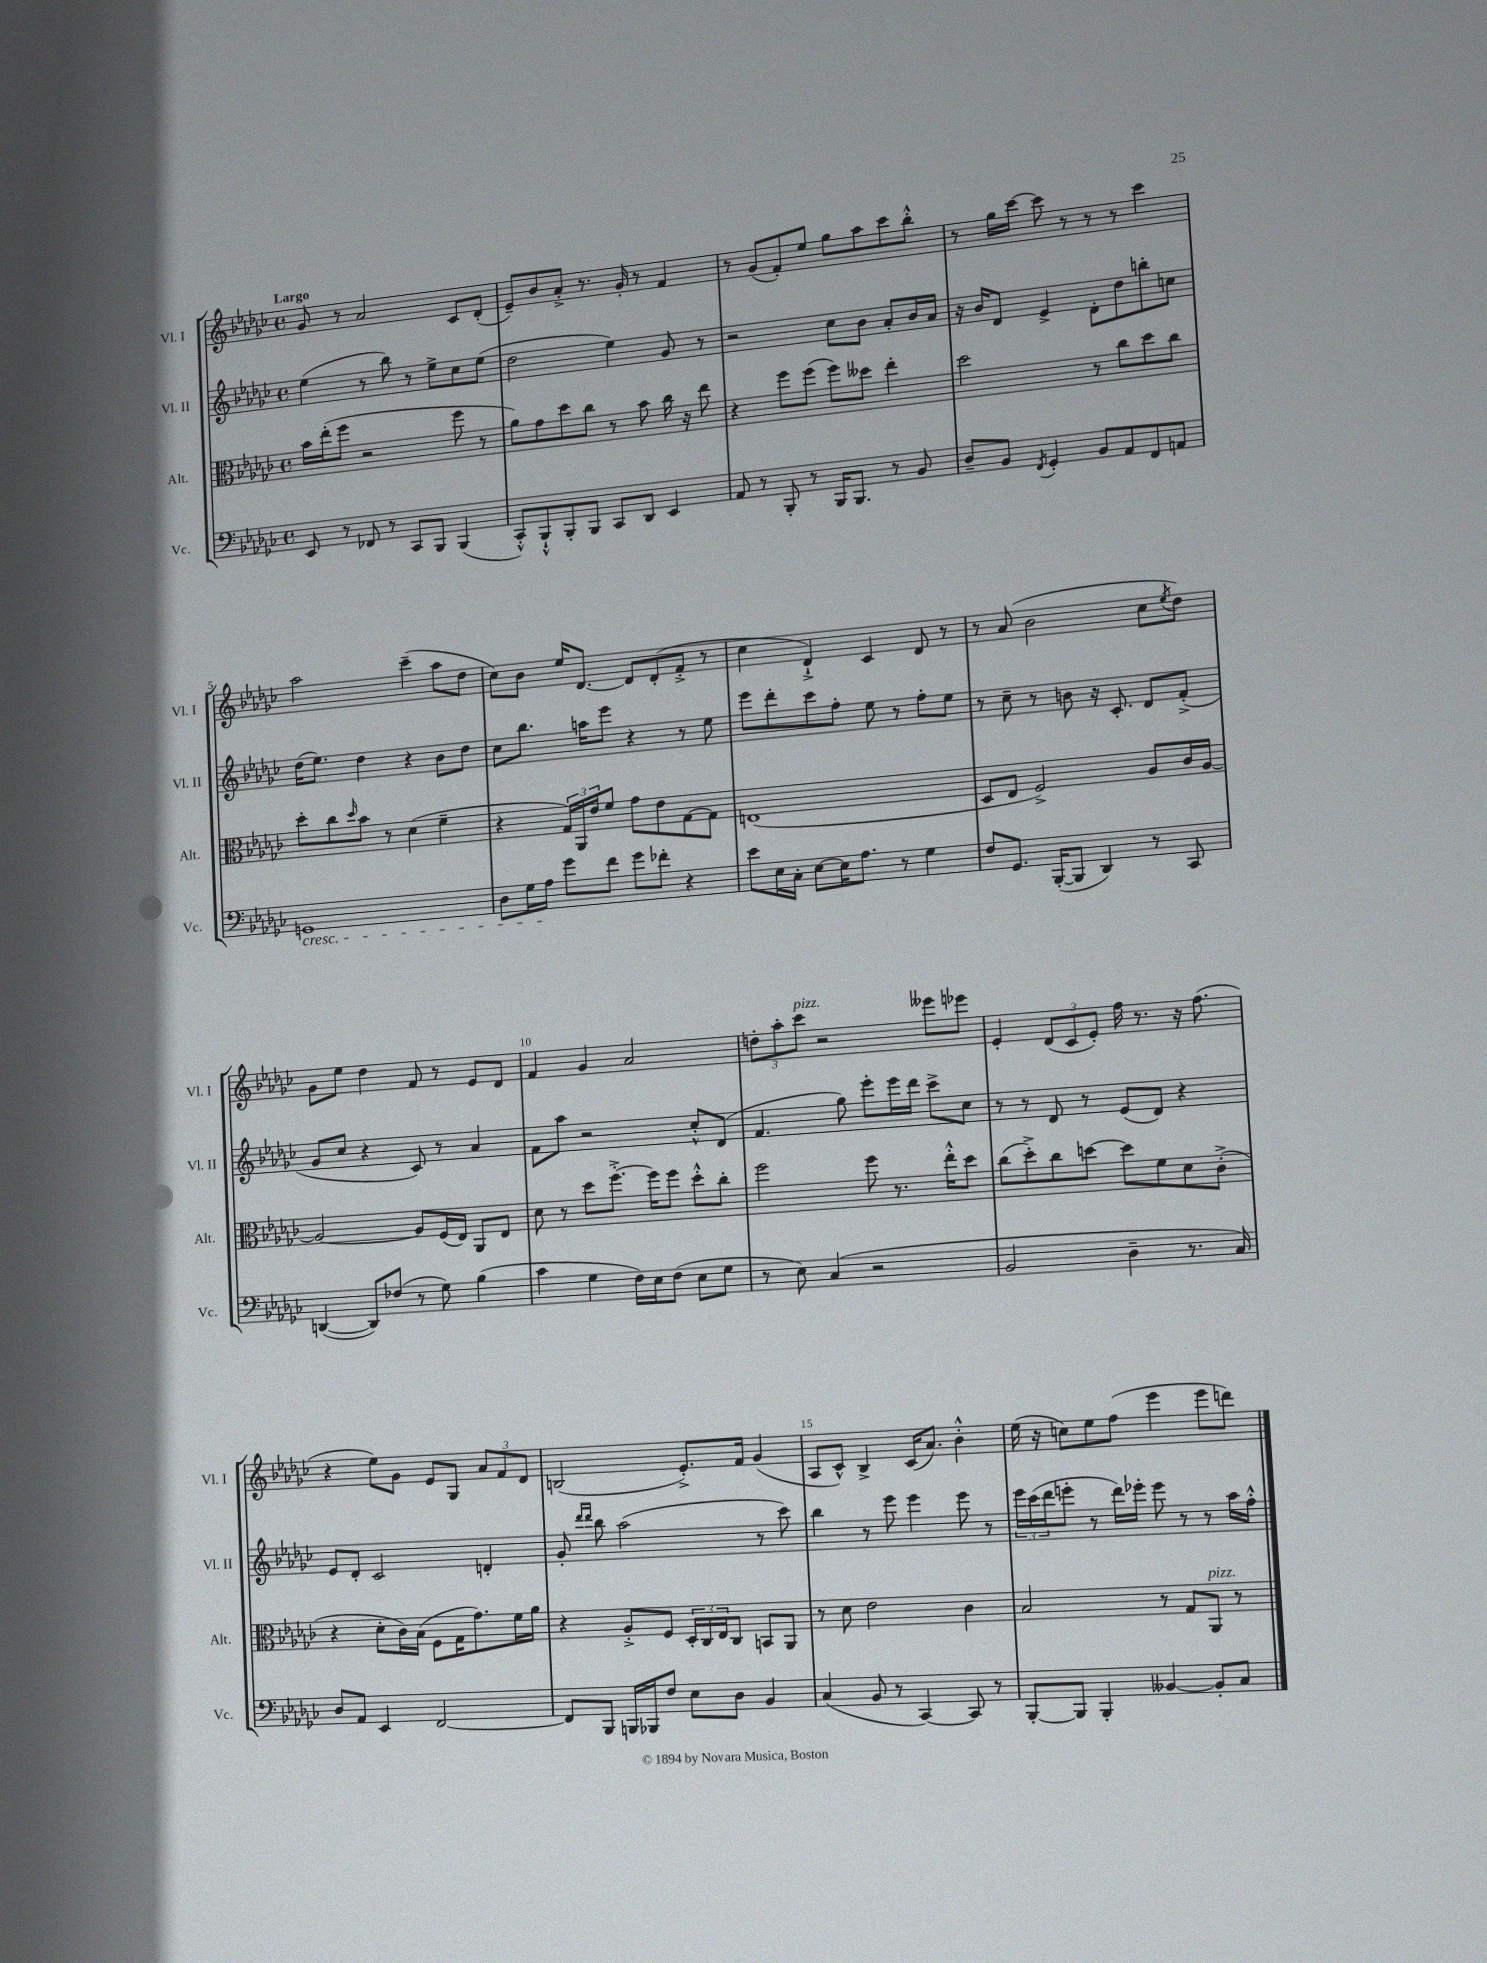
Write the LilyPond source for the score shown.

<<
\new StaffGroup <<
\new Staff = "s0" \with { instrumentName = "Vl. I" shortInstrumentName = "Vl. I" } {
    \clef treble \key ges \major \defaultTimeSignature \time 4/4 \tempo "Largo"
    ges'8 r8 aes'2 ces'8 des'8-.( |
    ees'8--) bes'8 aes'8-.-> r8. ges'16-. r8 f'4 |
    r8 ges'8( f'8-.) ees''8 ges''8 aes''8 ces'''8 bes''8-.-^ |
    r8 ges''16 ces'''16~ ces'''8 r8 r8 r8 ces'''4 |
    aes''2 ces'''4--( aes''8 des''8 |
    ces''8) bes'8 ees''16 des'8.~ des'8 des'8-.( f'8-.-> r8 |
    ces''4 des'4-!->) ces'4 des'8 r8 |
    r8 aes'8( bes'2 ces''8 \acciaccatura { ees''8 } des''8) |
    ges'8 ees''8 des''4 f'8 r8 ees'8 des'8 |
    f'4 ges'4 aes'2 |
    \tuplet 3/2 { d''8-. aes''8-. ces'''8^\markup { \italic "pizz." } } r2 eeses'''8 ees'''8 |
    ees'4-. \tuplet 3/2 { des'8( ces'8 ees'8-.) } f''16 r8. r16 f''8.( |
    r4 ees''8) ges'8 ees'8 ges8 \tuplet 3/2 { aes'8 f'8 des'8 } |
    b2( ees'8.-.->) f'16 ges'4( |
    aes8 ces'8-^) bes4-> ces'16( aes'8.) bes'4-.-^ |
    ees''16( r16 c''8) ees''8 f''8( ees'''4 ees'''8 d'''8) \bar "|." |
}
\new Staff = "s1" \with { instrumentName = "Vl. II" shortInstrumentName = "Vl. II" } {
    \clef treble \key ges \major \defaultTimeSignature \time 4/4
    ees''4( r8 bes''8) r8 ees''8-> ces''8 ees''8( |
    des''2 ees''4) ges'8 r8 |
    r2 ces''8 bes'8 aes'8-. bes'16 aes'16 |
    r16 bes'16 des'8 ees'4-> des'8-. des''8 b''8-. c''8 |
    des''16( ees''8.) des''4 r4 bes'8 des''8 |
    ces''8 bes''8. a''16 ees'''8 r4 r8 ees''8 |
    ees'''8 des'''8-. ces'''8 f''8-. ees''8 r8 f''8-. ees''8 |
    r8 ces''8-- r8 b'8 r16 ces'8.-. des'8 f'8-.->( |
    ges'8 ces''8 r4 ces'8) r8 aes'4 |
    f'8 aes''8 r2 ces''8-.-^ des'8( |
    f'4. ges''8) ees'''8-. ees'''16 des'''16 ces'''8-> ces''8 |
    r8 r8 des'8 r8 ees'8( des'8) r4 |
    ees'8 des'8-. ces'2 d'4-. |
    ges'8-. \grace { des'''16 des'''16 } bes''8 aes''2( r8 ces'''8) |
    bes''4 r8 ees'''8 ees'''4 ees'''8 r8 |
    \tuplet 3/2 { ees'''16 ces'''16( des'''16 } e'''8-. r8 des'''16) ees'''16-. ees'''8 r8 r8 aes''16 f''16-.-^ \bar "|." |
}
\new Staff = "s2" \with { instrumentName = "Alt." shortInstrumentName = "Alt." } {
    \clef alto \key ges \major \defaultTimeSignature \time 4/4
    bes'16 ees''16-.( f''8 r2 f''8 r8 |
    aes'8) ges'8 des''8 ces''8 r8 bes'8 ces''16 r16 ees''8 |
    r4 f''8 f''8( f''8) deses''8 ees''4-. |
    des''2 r8 ces''8 des''8 ces''8 |
    des''8-. ces''8 \grace { des''16 } bes'8 r8 des'4( f'4-- |
    r4 \tuplet 3/2 { ges16) aes,16 ees'16 } f'8 ges'8 ees'8 ges8~ ges8 |
    e1( |
    des8 ees8 f2->) aes8 ces'16 aes16~ |
    aes2~ aes8 f16( ees16) aes,8 ees8 |
    des'8 r8 des''8 f''8.~-.-> f''16 f''8 des''8-.-^ ces''8-. |
    f''2 f''8 r8. ees''16-.-^ des''8 |
    ces''8( des''8-.->) ces''8 d''8~ d''8 f'8 des'8 ces'8-.->( |
    r4 des'8-. ces'16) bes16( f8 ges16 ges'8.) f'16 aes'16 |
    r4 aes8-.-> f8 \tuplet 3/2 { des16-. ces16 ees16 } ces8 b,8 aes,8 |
    r8 des'8 ees'2 ces'4 |
    bes2 r8 ges8 aes,8^\markup { \italic "pizz." } r8 \bar "|." |
}
\new Staff = "s3" \with { instrumentName = "Vc." shortInstrumentName = "Vc." } {
    \clef bass \key ges \major \defaultTimeSignature \time 4/4
    ees,8 r8 fes,8 r8 ces,8 bes,,8 bes,,4( |
    ces,8-.-^) bes,,8-!-^ bes,,8-. bes,,8 ces,8 des,8 ees,4 |
    aes,8 r8 bes,,8-. r8 bes,,16 bes,,8. r8 bes,8 |
    des8-- bes,8 \acciaccatura { f,8 } ges,4-. bes,8 aes,8 f,8 a,8 |
    g,1\cresc |
    des8 ges16 aes16\! ges'8 f'8 ges'8 fes'8-. r4 |
    ees'8 ees16 ces16-. ees8~ ees16 aes8. r8 ges4 |
    f8 ges,8. bes,,16~-.( bes,,8 des,4) r8 ces,8 |
    d,4~( d,8) fes8( r8 ges8) bes4( |
    ces'4 ges4 f16) ees16 f8( ees8 ges8 |
    r8 ees8) ces4( r2 |
    bes,2 des4-- r8. ces16) |
    des8 aes,8 ees,4 f,2~ |
    f,8 bes,,8 b,,16 bes,,16 f8 ees8 des8 bes,4 |
    ces4( bes,8 r8 ces,4~) ces,8 r8 |
    bes,,8~-. bes,,8 bes,,4-. beses,4~ beses,8-. ces8 \bar "|." |
}
>>
>>
\layout { \context { \Score \override BarNumber.break-visibility = ##(#f #t #t) barNumberVisibility = #(every-nth-bar-number-visible 5) } }
